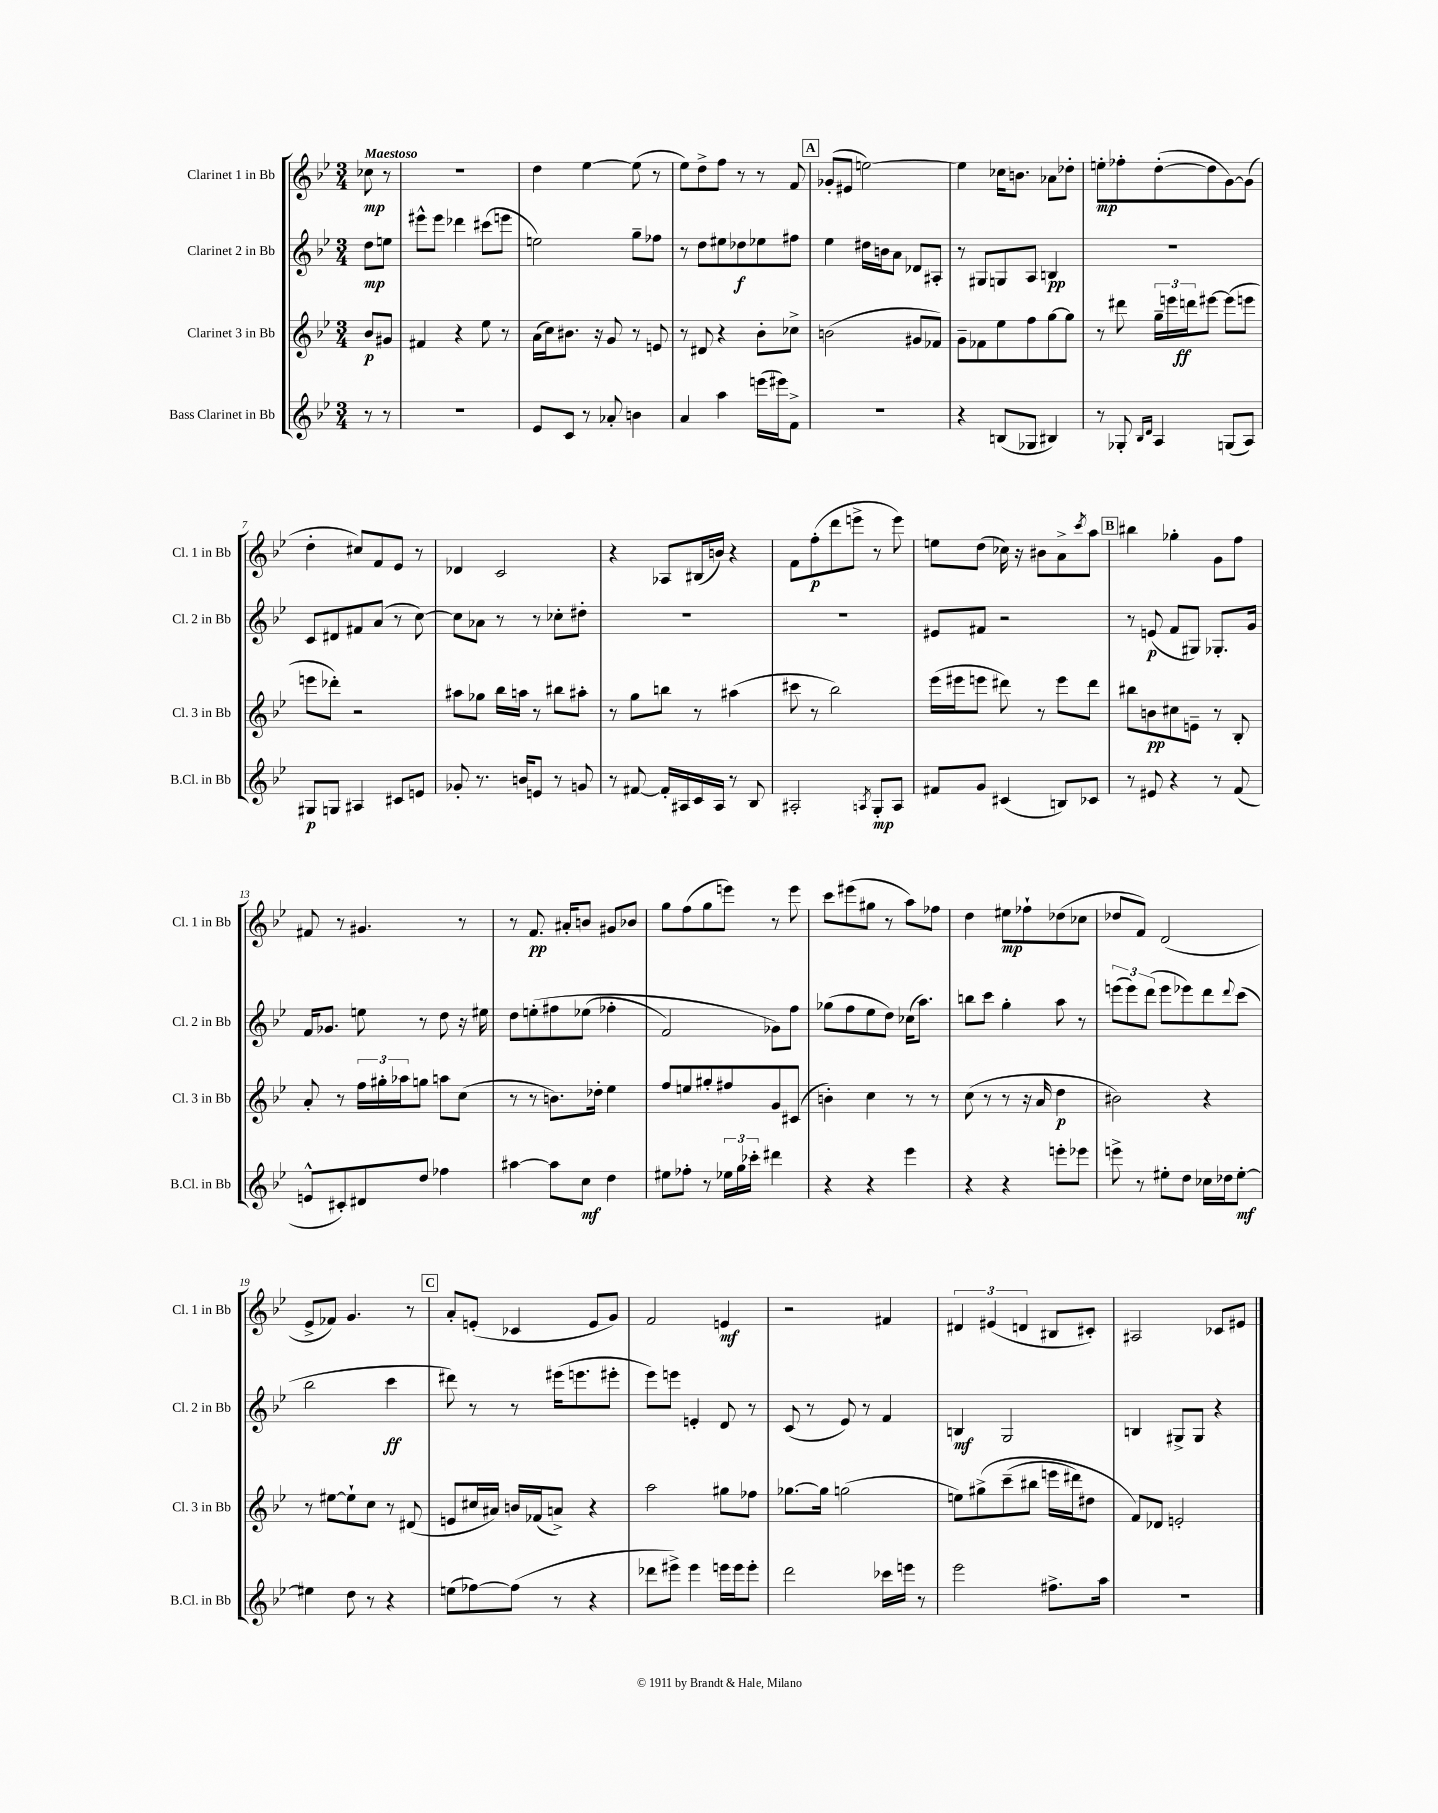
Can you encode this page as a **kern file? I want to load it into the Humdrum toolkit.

**kern	**kern	**kern	**kern
*staff4	*staff3	*staff2	*staff1
*clefG2	*clefG2	*clefG2	*clefG2
*k[b-e-]	*k[b-e-]	*k[b-e-]	*k[b-e-]
*M3/4	*M3/4	*M3/4	*M3/4
8r	8b-	8dd	8cc-
8r	8g#	8ee	8r
=	=	=	=
2.r	4f#	8eee#^^	2.r
.	.	8eee#	.
.	4r	4ddd-	.
.	8ee-	(8ccc#	.
.	8r	8eee	.
=	=	=	=
8e-	(16a	2ee)	4dd
.	16cc)	.	.
8c	8.b#	.	.
8r	.	.	[4ee-
.	16r	.	.
8a-'	8g	.	.
4b	8r	8gg~	(8ee-]
.	8e	8ff-	8r
=	=	=	=
4a	8r	8r	8ee-)
.	8d#	8dd	8dd^
4aa	4r	8ee#	8ff
.	.	8dd-	8r
(16eee	8b-'	8ee-	8r
16eee#)	.	.	.
8f^	8cc-^	8ff#	8f
=	=	=	=
2.r	(2b	4ee-	(8g-'
.	.	.	8e#
.	.	16dd#	[2ee)
.	.	16b	.
.	.	8a	.
.	8g#	8d-	.
.	8f-)	8A#'	.
=	=	=	=
4r	8g~	8r	4ee]
.	8f-	8G#	.
(8B	8ee-	8G	16cc-
.	.	.	8.b
8G-	8ff	8A	.
4B#)	[8gg	4B	8a-
.	8gg]	.	8dd-'
=	=	=	=
8r	8r	2.r	8ee'
8G-'	8ddd#	.	8ff-'
16qqB-	.	.	.
16qqd	.	.	.
4A	24gg~	.	([8dd'
.	24eee	.	.
.	24ddd	.	.
.	[8eee#	.	8dd]
(8G	(8eee#]	.	[8g)
8A)	8eee	.	(8g]
=	=	=	=
8G#	8eee	8c	4dd'
8G	8ddd-')	8d#	.
4A#	2r	8f#	8cc#)
.	.	(8a	8f
8c#	.	8r	8e-
8e	.	[8cc)	8r
=	=	=	=
8g-'	8aa#	8cc]	4d-
8.r	8gg-	8a-	.
.	16bb-	8r	2c
16b	16aa	.	.
8e	8r	8r	.
8r	8bb#	8cc-'	.
8g	8aa#'	8dd#'	.
=	=	=	=
8r	8r	2.r	4r
[8f#	8gg	.	.
16f#']	8bb	.	8A-
16A#	.	.	.
16c	8r	.	(16B#
16A#	.	.	16b)
8r	(4aa#	.	4r
8B-	.	.	.
=	=	=	=
2A#'	8ccc#	2.r	8f
.	8r	.	(8ff'
.	2bb-)	.	8ddd
.	.	.	8eee^
8qA	.	.	.
8G'	.	.	8r
8A	.	.	8eee)
=	=	=	=
8f#	(16eee-	8e#	8ee
.	16eee#	.	.
8g	8eee	8f#	(8dd
(4c#	8ddd#)	2r	16cc-)
.	.	.	16r
.	8r	.	8b#
8B)	8eee	.	8a^
.	.	.	8qccc
8c-	8ddd#	.	8aa
=	=	=	=
8r	8bb#	8r	4bb#
8e#	8b	(8e	.
4r	8cc#	8f	4gg-'
.	8e~	8G#)	.
8r	8r	8.G-'	8g
(8f	8B-'	.	8ff
.	.	16g	.
=	=	=	=
8e^^	8a'	16f	8f#
.	.	8.g-	.
8c#')	8r	.	8r
8d#	24ff	8ee	4.g#
.	24gg#'	.	.
.	24aa-	.	.
8dd	8gg	8r	.
4ff-	8aa	8dd	.
.	(8cc	16r	8r
.	.	16ee#	.
=	=	=	=
[4aa#	8r	8dd	8r
.	8r	&(8ee'	8.f
8aa#]	8.b)	8ff#	.
.	.	.	16a#'
8cc	.	(8ee-	8b
.	16dd-'	.	.
4dd	4ee-	4ff-'	8g#
.	.	.	8b-
=	=	=	=
8ee#	8ff	2f)	8gg
8ff-'	8ee	.	(8ff
8r	8gg#'	.	8gg
24ee-	8ff#	.	8eee)
24gg	.	.	.
24ccc-'	.	.	.
4ddd#	8g	8g-&)	8r
.	(8c#	8ff	8eee
=	=	=	=
4r	4b')	(8gg-	8ccc
.	.	8ff	(8eee#
4r	4cc	8ee-	8gg#
.	.	8dd)	8r
4eee-	8r	(16cc-	8aa)
.	.	8.aa)	.
.	8r	.	8ff-
=	=	=	=
4r	(8cc	8bb	4dd
.	8r	8ccc	.
4r	8r	4gg'	8ee#
.	16r	.	8ff-`
.	16a	.	.
8eee'	4dd	8aa	(8dd-
8eee-	.	8r	8cc-
=	=	=	=
8eee^	2b#)	(12eee	8dd-
.	.	12eee)	.
8r	.	.	8f)
.	.	(12ddd	.
8ee#'	.	8eee	(2d
8dd	.	8eee-)	.
16cc-	4r	8ddd	.
16dd-	.	.	.
.	.	8qqddd	.
[8ee#'	.	(8ccc	.
=	=	=	=
4ee#]	8r	2bb-	8e-^
.	[8ee#	.	8f-)
8dd	8ee#`]	.	4.g
8r	8cc	.	.
4r	8r	4ccc	.
.	(8d#	.	8r
=	=	=	=
(8ee	8e	8ddd#)	8a'
[8ff-)	16cc#	8r	(8e'
.	16a#)	.	.
(8ff-]	16b	8r	4c-
.	(16f-	.	.
8r	8a^)	(16eee#	.
.	.	8.eee	.
4r	4r	.	8e
.	.	8eee#'	8g)
=	=	=	=
8ddd-	2aa	8eee-)	2f
8eee#^)	.	8eee	.
4eee#	.	4e'	.
16eee	8gg#	8d	4e
16eee	.	.	.
8eee'	8ff-	8r	.
=	=	=	=
2ddd	[8.gg-	(8c	2r
.	.	8r	.
.	16gg-]	.	.
.	(2gg	8e-)	.
.	.	8r	.
16ccc-	.	4f	4f#
16eee	.	.	.
8r	.	.	.
=	=	=	=
2eee-	8ee)	4B	6d#
.	&(8gg#^	.	.
.	.	.	(6e#
.	(8ccc~	2G	.
.	.	.	6d
.	8bb#	.	.
8.ff#^	16eee	.	8B#
.	16ddd#)	.	.
.	8dd#	.	8c#')
16aa	.	.	.
=	=	=	=
2.r	8f&)	4B	2A#
.	8d-	.	.
.	2e'	8G#^	.
.	.	8G#	.
.	.	4r	8c-
.	.	.	8e#
==	==	==	==
*-	*-	*-	*-
